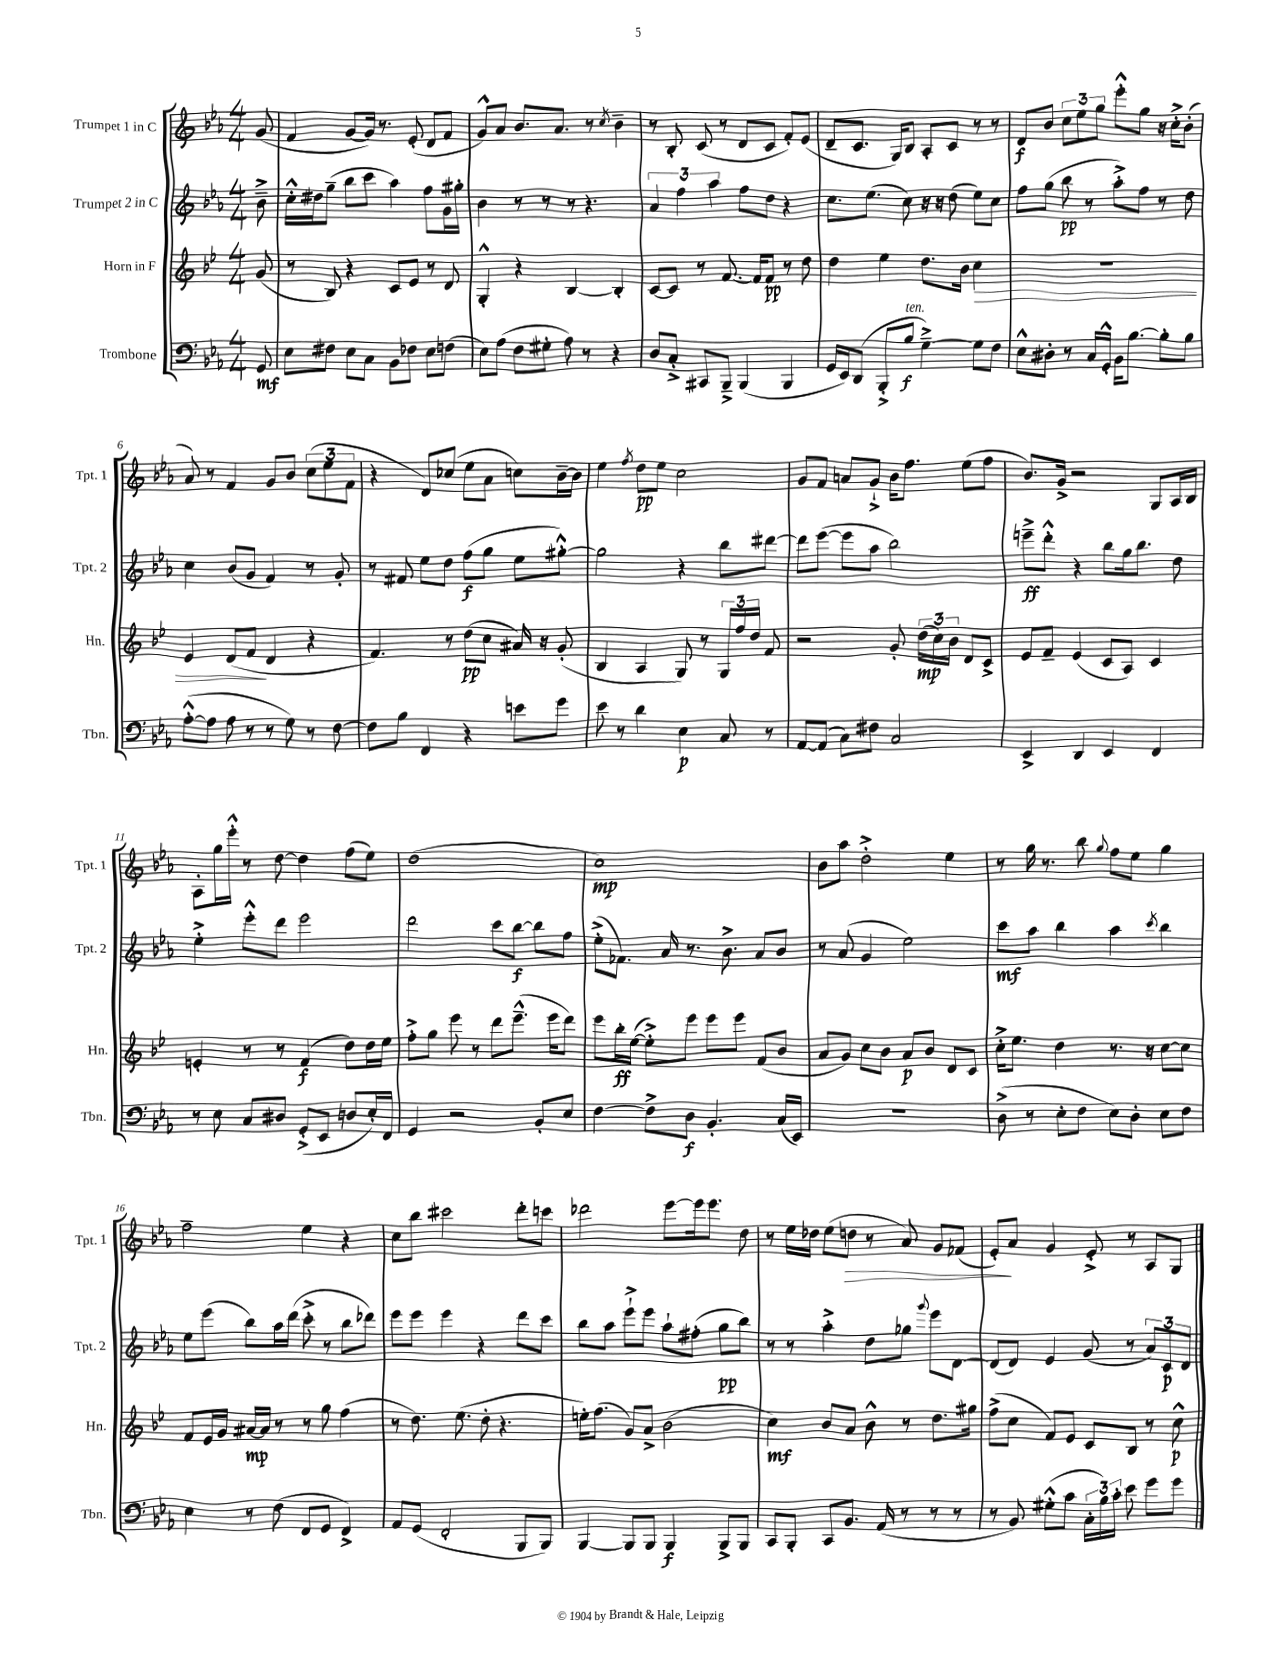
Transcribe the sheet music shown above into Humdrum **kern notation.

**kern	**dynam	**kern	**dynam	**kern	**dynam	**kern	**dynam
*part4	*part4	*part3	*part3	*part2	*part2	*part1	*part1
*staff4	*staff4	*staff3	*staff3	*staff2	*staff2	*staff1	*staff1
*I"Trombone	*	*I"Horn in F	*	*I"Trumpet 2 in C	*	*I"Trumpet 1 in C	*
*I'Tbn.	*	*I'Hn.	*	*I'Tpt. 2	*	*I'Tpt. 1	*
*clefF4	*	*clefG2	*	*clefG2	*	*clefG2	*
*k[b-e-a-]	*	*k[b-e-]	*	*k[b-e-a-]	*	*k[b-e-a-]	*
*M4/4	*	*M4/4	*	*M4/4	*	*M4/4	*
=	=	=	=	=	=	=	=
8GG/	mf	(8g/	.	8b-~^\	.	(8g/	.
=1	=1	=1	=1	=1	=1	=1	=1
8E-\L	.	8r	.	16cc'^^\LL	.	4f/	.
.	.	.	.	16dd#X\J	.	.	.
8F#X\J	.	8B-/)	.	(8gg~\J	.	.	.
8E-\L	.	4r	.	8bb-\L	.	[8g/L	.
8C\J	.	.	.	8ccc\J	.	16g/Jk])	.
.	.	.	.	.	.	8.r	.
8BB-\L	.	8c/L	.	4aa-\)	.	.	.
8F-X\J	.	8e-/J	.	.	.	(8e-'/	.
8E-\L	.	8r	.	8ff\L	.	8d/L	.
(8Fn\J	.	8d/	.	16g\L	.	8f/J	.
.	.	.	.	16gg#X'\JJ	.	.	.
=2	=2	=2	=2	=2	=2	=2	=2
8E-\L)	.	4G'^^/	.	4b-\	.	8g^^/L)	.
(8A-\J	.	.	.	.	.	8a-/J	.
8F\L	.	4r	.	8r	.	8.b-/L	.
8G#X'\J	.	.	.	8r	.	.	.
.	.	.	.	.	.	8.a-/J	.
8A-\)	.	[4B-/	.	8r	.	.	.
8r	.	.	.	4.r	.	8r	.
.	.	.	.	.	.	8qcc/	.
4r	.	4B-'/]	.	.	.	4b-~\	.
=3	=3	=3	=3	=3	=3	=3	=3
8D/L	.	[8c/L	.	6a-/	.	8r	.
8C'^/J	.	8c/J]	.	.	.	8B-'/	.
.	.	.	.	6ff\	.	.	.
8CC#X/L	.	8r	.	.	.	(8c/	.
.	.	.	.	6aa-\	.	.	.
8BBB-~^/J	.	[8.f/	.	.	.	8r	.
(4BBB-/	.	.	.	8ff\L	.	8d/L	.
.	.	16f/KL]	.	.	.	.	.
.	.	8f/J	pp	8dd\J	.	8c/J	.
4BBB-/	.	8r	.	4r	.	8f'/L)	.
.	.	8dd\	.	.	.	(8e-/J	.
=4	=4	=4	=4	=4	=4	=4	=4
16GG/LL	.	4dd\	.	8.cc\L	.	8d~/L	.
16EE-/J)	.	.	.	.	.	.	.
(8DD/J	.	.	.	.	.	8.c/J	.
.	.	.	.	(8.ee-\J	.	.	.
8BBB-'^/L	.	4ee-\	.	.	.	.	.
.	.	.	.	.	.	16G/KL)	.
!LO:TX:a:i:t=ten.	!	!	!	!	!	!	!
8B-/J	f	.	.	8cc\)	.	8B-/J	.
[4G~^\)	.	8.dd\L	.	16r	.	8A-'/L	.
.	.	.	.	16r	.	.	.
.	.	.	.	(8dd\	.	8c/J	.
.	.	16b-\Jk	.	.	.	.	.
!	!	!	!LO:HP:b	!	!	!	!
8G\L]	.	4cc\	>	8ee-\L)	.	8r	.
8F\J	.	.	.	8cc\J	.	8r	.
=5	=5	=5	=5	=5	=5	=5	=5
8E-^^\L	.	1r	.	8ff\L	.	8d/L	f
8D#X'\J	.	.	.	(8gg\J	.	8b-/J	.
8r	.	.	.	8bb-\	pp	12cc\L	.
.	.	.	.	.	.	12ee-\	.
16C/LL	.	.	.	8r	.	.	.
.	.	.	.	.	.	12gg\J	.
16GG'^^/JJ	.	.	.	.	.	.	.
16BB-\KL	.	.	.	8aa-'^\L)	.	8eee-'^^\L	.
[8.B-\J	.	.	.	.	.	.	.
.	.	.	.	8ff\J	.	8gg\J	.
8B-'\L]	.	.	.	8r	.	16r	.
.	.	.	.	.	.	16cc'^\KL	.
8B-\J	.	.	.	8dd\	.	(8b-'\J	.
!!LO:LB:g=z
=6	=6	=6	=6	=6	=6	=6	=6
([8A-'^^\L	.	4e-/	.	4cc\	.	8a-/)	.
8A-\J]	.	.	.	.	.	8r	.
8A-\	.	(8d/L	.	(8b-/L	.	4f/	.
8r	.	8f/J	.	8g/J	.	.	.
8r	.	4d/	]	4f/)	.	8g/L	.
8G\)	.	.	.	.	.	8b-/J	.
8r	.	4r	.	8r	.	(12cc\L	.
.	.	.	.	.	.	12ee-\	.
[8F\	.	.	.	8g'/	.	.	.
.	.	.	.	.	.	12f\J	.
=7	=7	=7	=7	=7	=7	=7	=7
8F\L]	.	4.f/)	.	8r	.	4r	.
8B-\J	.	.	.	8f#X/	.	.	.
4FF/	.	.	.	8ee-\L	.	8d/L)	.
.	.	8r	.	8dd\J	.	(8cc-X/J	.
4r	.	(8dd\L	pp	(8ff\L	f	8ee-\L	.
.	.	8cc\J	.	8gg\J	.	8a-\J	.
8en\L	.	16a#X/)	.	8ee-\L	.	8ccn\L)	.
.	.	16r	.	.	.	.	.
8g\J	.	(8g'/	.	[8gg#X'^^\J)	.	[16b-~\L	.
.	.	.	.	.	.	16b-\JJ]	.
=8	=8	=8	=8	=8	=8	=8	=8
8e-\	.	4B-/	.	2gg#\]	.	4ee-\	.
8r	.	.	.	.	.	.	.
.	.	.	.	.	.	8qff/	.
4d\	.	4A/	.	.	.	8dd\L	pp
.	.	.	.	.	.	8ee-\J	.
4E-\	p	8G/)	.	4r	.	2cc\	.
.	.	8r	.	.	.	.	.
8C/	.	24G/LL	.	8bb-\L	.	.	.
.	.	24ff/	.	.	.	.	.
.	.	24dd/JJ	.	.	.	.	.
8r	.	8f/	.	[8ddd#X\J	.	.	.
=9	=9	=9	=9	=9	=9	=9	=9
[8AA-/L	.	2r	.	8ddd#\L]	.	8g/L	.
(8AA-/J]	.	.	.	([8eee-\J	.	8f/J	.
8C\L)	.	.	.	8eee-\L]	.	8an/L	.
8F#X\J	.	.	.	8aa-\J	.	8g`^/J	.
2C/	.	8g'/	.	2bb-\)	.	16b-\KL	.
.	.	.	.	.	.	8.ff\J	.
.	.	(24dd\LL	mp	.	.	.	.
.	.	24cc\)	.	.	.	.	.
.	.	24b-\JJ	.	.	.	.	.
.	.	8d/L	.	.	.	(8ee-\L	.
.	.	8c^/J	.	.	.	8ff\J	.
=10	=10	=10	=10	=10	=10	=10	=10
4EE-^/	.	8e-/L	.	8eeen~^\L	ff	8.b-/L)	.
.	.	8f~/J	.	8ddd'^^\J	.	.	.
.	.	.	.	.	.	16g^/Jk	.
4DD/	.	(4e-/	.	4r	.	2r	.
4EE-/	.	8c/L	.	8bb-\L	.	.	.
.	.	8A/J)	.	16gg\k	.	.	.
.	.	.	.	8.bb-\J	.	.	.
4FF/	.	4c/	.	.	.	8G/L	.
.	.	.	.	8dd\	.	16A-/L	.
.	.	.	.	.	.	16B-/JJ	.
!!LO:LB:g=z
=11	=11	=11	=11	=11	=11	=11	=11
8r	.	4en'/	.	4ee-'^\	.	8A-'\L	.
8E-\	.	.	.	.	.	16gg\L	.
.	.	.	.	.	.	16eee-'^^\JJ	.
8C/L	.	8r	.	8eee-'^^\L	.	8r	.
8D#X/J	.	8r	.	8ddd\J	.	[8dd\	.
(8GG'^/L	.	(4f/	f	2eee-\	.	4dd\]	.
8EE-/J	.	.	.	.	.	.	.
8Dn/L	.	8dd\L)	.	.	.	(8ff\L	.
16E-'/L)	.	16dd\L	.	.	.	8ee-\J)	.
16FF/JJ	.	16ee-\JJ	.	.	.	.	.
=12	=12	=12	=12	=12	=12	=12	=12
4GG/	.	8ff'^\L	.	2ddd\	.	(1dd	.
.	.	8gg\J	.	.	.	.	.
2r	.	8eee-\	.	.	.	.	.
.	.	8r	.	.	.	.	.
.	.	8ddd\L	.	8ccc\L	.	.	.
.	.	(8.eee-~^^\J	.	[8bb-\J	f	.	.
8BB-'/L	.	.	.	8bb-\L]	.	.	.
.	.	16eee-\KL	.	.	.	.	.
8E-/J	.	8ddd\J)	.	8ff\J	.	.	.
=13	=13	=13	=13	=13	=13	=13	=13
[4F\	.	8eee-\L	.	(8ee-'^\L	.	1cc)	mp
.	.	16bb-'\L	ff	8.f-X\J)	.	.	.
.	.	([16ee-\JJ	.	.	.	.	.
8F^\L]	.	8ee-'^\L])	.	.	.	.	.
.	.	.	.	16a-/	.	.	.
8D\J	f	8eee-\J	.	8.r	.	.	.
4.BB-'/	.	8eee-\L	.	.	.	.	.
.	.	.	.	8.b-^\	.	.	.
.	.	8eee-\J	.	.	.	.	.
.	.	(8f/L	.	8a-/L	.	.	.
(16C/LL	.	8b-/J	.	8b-/J	.	.	.
16EE-/JJ)	.	.	.	.	.	.	.
=14	=14	=14	=14	=14	=14	=14	=14
1r	.	8a/L	.	8r	.	8b-\L	.
.	.	8g/J)	.	(8a-/	.	8aa-\J	.
.	.	8cc\L	.	4g/	.	2dd'^\	.
.	.	8b-\J	.	.	.	.	.
.	.	8a/L	p	2ee-\)	.	.	.
.	.	8b-/J	.	.	.	.	.
.	.	8d/L	.	.	.	4ee-\	.
.	.	8c/J	.	.	.	.	.
=15	=15	=15	=15	=15	=15	=15	=15
(8D^\	.	16cc'^\KL	.	8ccc\L	mf	8r	.
.	.	8.ee-\J	.	.	.	.	.
8r	.	.	.	8aa-\J	.	16gg\	.
.	.	.	.	.	.	8.r	.
8E-'\L	.	4dd\	.	4bb-\	.	.	.
8F\J	.	.	.	.	.	8bb-\	.
.	.	.	.	.	.	8qqgg/	.
8E-\L)	.	8.r	.	4aa-\	.	8ff\L	.
8D'\J	.	.	.	.	.	8ee-\J	.
.	.	16r	.	.	.	.	.
.	.	.	.	8qccc/	.	.	.
8E-\L	.	[8cc\L	.	4bb-\	.	4gg\	.
8F\J	.	8cc\J]	.	.	.	.	.
!!LO:LB:g=z
=16	=16	=16	=16	=16	=16	=16	=16
4E-\	.	8f/L	.	8ee-\L	.	2ff~\	.
.	.	16e-/L	.	(8eee-\J	.	.	.
.	.	16g/JJ	.	.	.	.	.
8r	.	[16a#X/LL	mp	8bb-\L)	.	.	.
.	.	16a#/JJ]	.	.	.	.	.
(8F\	.	8r	.	16aa-\L	.	.	.
.	.	.	.	(16ddd\JJ	.	.	.
8FF/L	.	8r	.	8ccc'^\	.	4ee-\	.
8GG/J	.	8gg\	.	8r	.	.	.
4FF^/)	.	(4ff\	.	8bb-\L	.	4r	.
.	.	.	.	8ddd-X\J)	.	.	.
=17	=17	=17	=17	=17	=17	=17	=17
8AA-/L	.	8r	.	8eee-\L	.	8cc\L	.
(8GG/J	.	8.dd\)	.	8eee-\J	.	8bb-\J	.
2FF'/	.	.	.	4eee-\	.	2ccc#X\	.
.	.	(8.ee-\	.	.	.	.	.
.	.	8dd'\	.	4r	.	.	.
.	.	4.r	.	.	.	.	.
8BBB-/L	.	.	.	8ddd\L	.	8ddd'\L	.
8BBB-/J)	.	.	.	8ccc\J	.	8cccn\J	.
=18	=18	=18	=18	=18	=18	=18	=18
[4BBB-/	.	16een'\KL)	.	8bb-\L	.	2ddd-X\	.
.	.	(8.ff\J	.	.	.	.	.
.	.	.	.	8aa-\J	.	.	.
8BBB-/L]	.	8g/L)	.	8eee-`^\L	.	.	.
8BBB-/J	.	8a^/J	.	8eee-\J	.	.	.
4BBB-/	f	(2b-\	.	8aa-`\L	.	[8eee-\L	.
.	.	.	.	(8ff#X'\J	.	16eee-\k]	.
.	.	.	.	.	.	8.eee-\J	.
8BBB-^/L	.	.	.	8gg\L	pp	.	.
8BBB-/J	.	.	.	8bb-\J)	.	8dd\	.
=19	=19	=19	=19	=19	=19	=19	=19
8CC/L	.	4cc\)	mf	8r	.	8r	.
8BBB-'/J	.	.	.	8r	.	16ee-\LL	.
.	.	.	.	.	.	16dd-X\JJ	.
8CC/L	.	8b-/L	.	4aa-'^\	.	(8ee-\L	.
!	!	!	!	!	!	!	!LO:HP:b
8.BB-/J	.	8a/J	.	.	.	8ddn\J	>
.	.	8b-^^\	.	8dd\L	.	8r	.
(16AA-/	.	.	.	.	.	.	.
8r	.	8r	.	8gg-X\J	.	8a-/)	.
.	.	.	.	8qqggg/	.	.	.
8r	.	8.dd\L	.	8eee-\L	.	8g/L	.
8r	.	.	.	[8d\J	.	(8f-X/J	.
.	.	16gg#X\Jk	.	.	.	.	.
=20	=20	=20	=20	=20	=20	=20	=20
8r	.	(8ff^\L	.	(8d/L]	.	8e-'/L)	.
8BB-/)	.	8cc\J	.	8d/J)	.	8a-/J	]
(8G#X'^^\L	.	8f/L)	.	4e-/	.	4g/	.
8c\J	.	8e-/J	.	.	.	.	.
24C'\LL	.	8c/L	.	(8g/	.	8e-'^/	.
24B-\)	.	.	.	.	.	.	.
24c'\JJ	.	.	.	.	.	.	.
8e-\	.	8B-/J	.	8r	.	8r	.
8g\L	.	8r	.	12a-/L)	.	8A-/L	.
.	.	.	.	12c/	p	.	.
8g\J	.	8cc^^\	p	.	.	8G/J	.
.	.	.	.	12d/J	.	.	.
==	==	==	==	==	==	==	==
*-	*-	*-	*-	*-	*-	*-	*-
